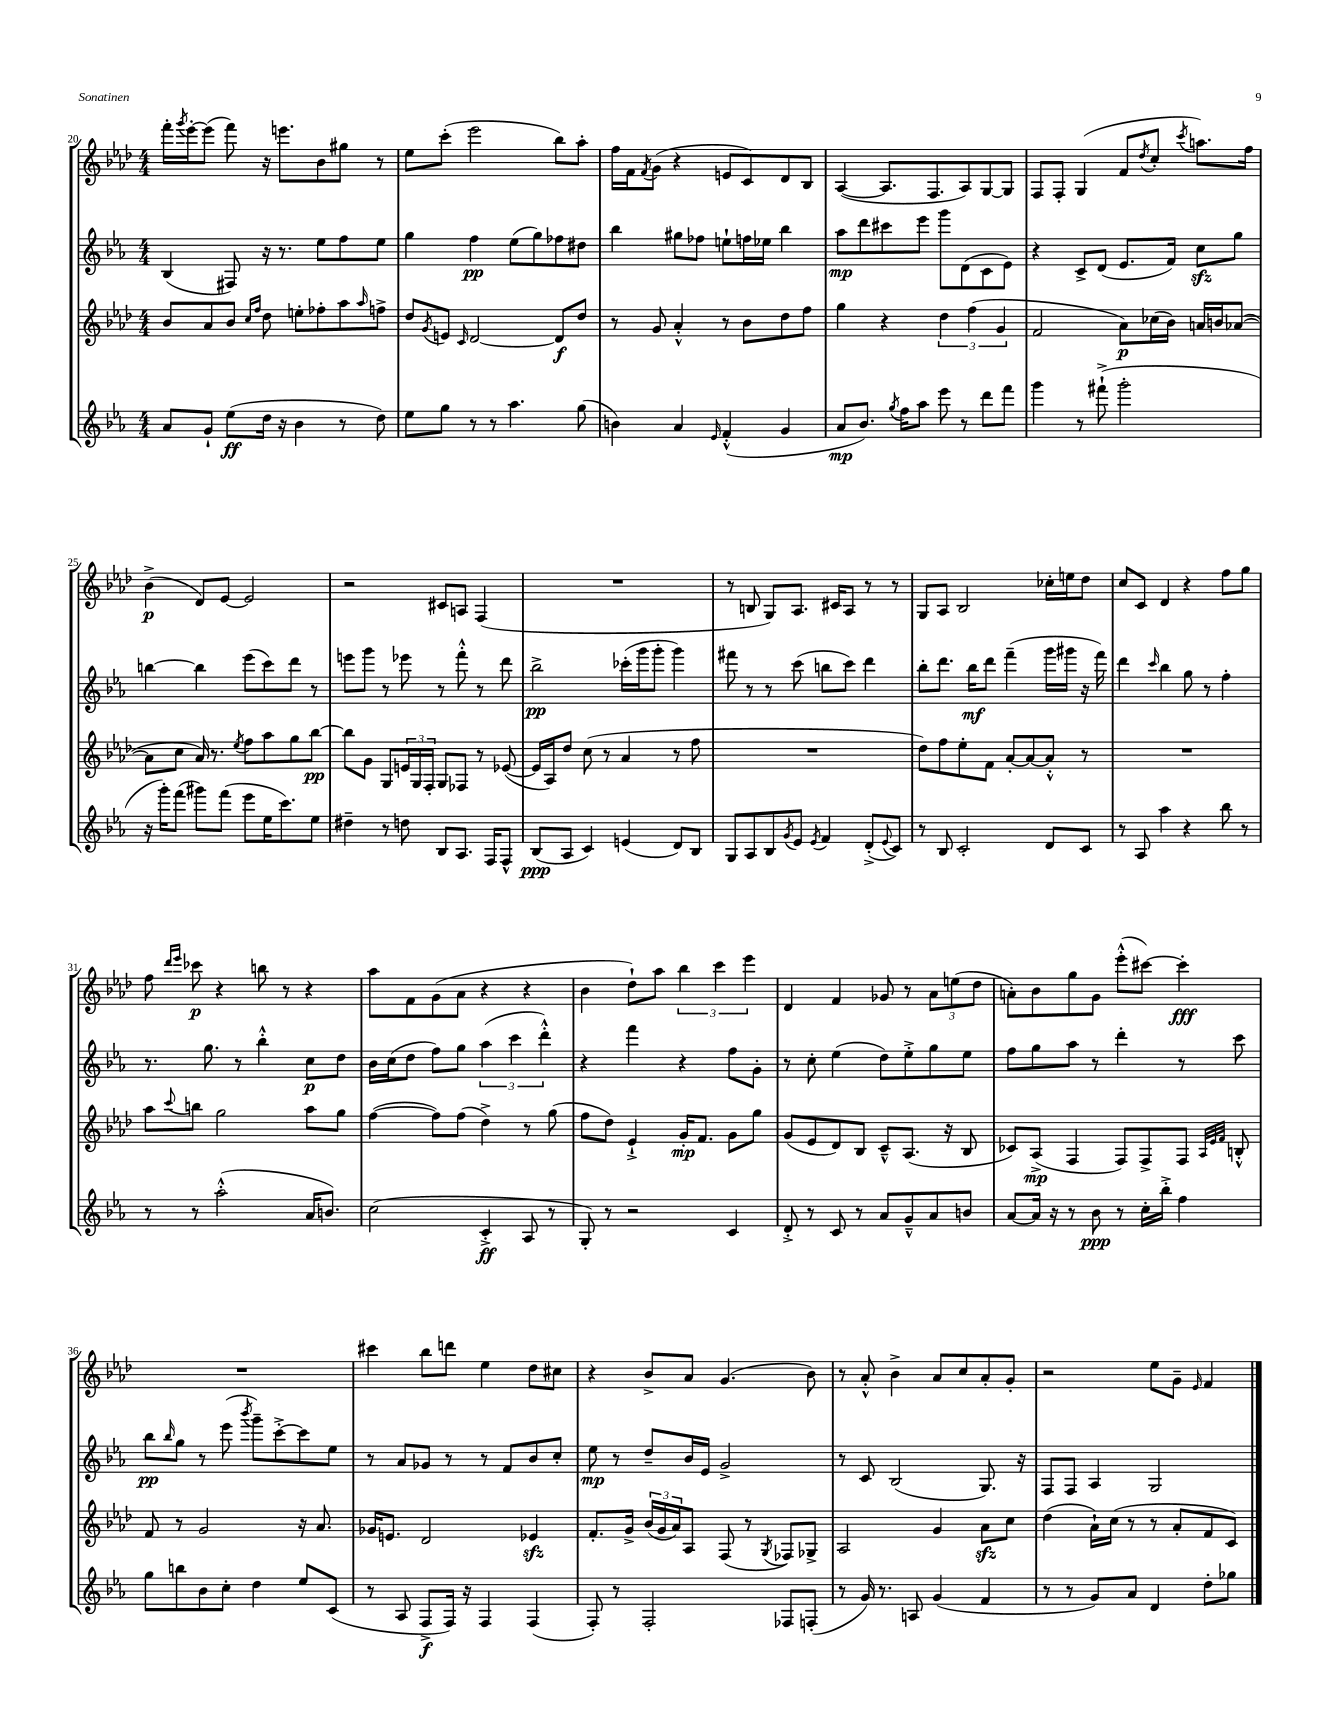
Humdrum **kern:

**kern	**kern	**kern	**kern
*staff4	*staff3	*staff2	*staff1
*clefG2	*clefG2	*clefG2	*clefG2
*k[b-e-a-]	*k[b-e-a-d-]	*k[b-e-a-]	*k[b-e-a-d-]
*M4/4	*M4/4	*M4/4	*M4/4
8a-	8b-	(4B-	16fff'
.	.	.	8qggg
.	.	.	[16eee-'
8g`	8a-	.	(8eee-]
(8ee-	8b-	8F#)	8fff)
.	16qqcc	.	.
.	16qqff	.	.
16dd	8dd-	16r	16r
16r	.	8.r	8.eee
4b-	8ee'	.	.
.	8ff-'	8ee-	8b-
8r	8aa-	8ff	8gg#
.	16qqaa-	.	.
8dd)	8ff^	8ee-	8r
=	=	=	=
8ee-	8dd-	4gg	8ee-
.	8qg	.	.
8gg	8e	.	(8ccc'
.	16qqc	.	.
8r	[2d-	4ff	2eee-
8r	.	.	.
4.aa-	.	(8ee-	.
.	.	8gg)	.
.	8d-]	8ff-	8bb-)
(8gg	8dd-	8dd#	8aa-'
=	=	=	=
4b)	8r	4bb-	16ff
.	.	.	16f
.	.	.	8qf
.	8g	.	(8g
4a-	4a-'^^	8gg#	4r
.	.	8ff-	.
16qqe-	.	.	.
(4f'^^	8r	8ee`	8e
.	8b-	16ff	8c)
.	.	16ee-	.
4g	8dd-	4bb-	8d-
.	8ff	.	8B-
=	=	=	=
8a-	4gg	8aa-	([4A-
8.b-)	.	8ddd	.
.	4r	8ccc#	8.A-]
8qgg	.	.	.
16ff	.	.	.
8aa-	.	8eee-	.
.	.	.	8.F
8eee-	6dd-	8ggg	.
8r	.	(8d	8A-)
.	(6ff	.	.
8ddd	.	8c	[8G
.	6g	.	.
8fff	.	8e-)	8G]
=	=	=	=
4ggg	2f	4r	8F
.	.	.	8F'
8r	.	8c^	(4G
(8fff#`^	.	(8d	.
2ggg'	8a-)	8.e-	8f
.	.	.	8qdd-
.	(16cc-	.	8cc'
.	16b-)	16f)	.
.	.	.	8qccc
.	16a	8cc	8.aa)
.	16b	.	.
.	([8a-	8gg	.
.	.	.	16ff
=	=	=	=
16r	8a-]	[4bb	(4b-^
16ggg')	.	.	.
(8fff	8cc	.	.
8ggg#)	16a-)	4bb]	8d-)
.	8.r	.	.
(8fff	.	.	[8e-
.	8qee-	.	.
8eee-	8ff	(8eee-	2e-]
16ee-	8aa-	8ccc)	.
8.ccc)	.	.	.
.	8gg	8ddd	.
8ee-	[8bb-	8r	.
=	=	=	=
4dd#~	8bb-]	8eee	2r
.	8g	8ggg	.
8r	8G	8r	.
8dd	24e	8eee-	.
.	24G	.	.
.	24F'	.	.
8B-	8G	8r	8c#
8.A-	8F-	8fff'^^	8A
.	8r	8r	(4F
16F	.	.	.
8F^^	([8e-	8ddd	.
=	=	=	=
(8B-	16e-]	2bb-^	1r
.	16A-)	.	.
8A-	8dd-	.	.
4c)	(8cc	.	.
.	8r	.	.
(4e	4a-	(16ccc-'	.
.	.	16ggg	.
.	.	8ggg'	.
8d)	8r	4ggg)	.
8B-	8ff	.	.
=	=	=	=
8G	1r	8fff#	8r
8A-	.	8r	8B
8B-	.	8r	8G)
8qg	.	.	.
8e-	.	(8ccc	8.A-
8qe-	.	.	.
4f	.	8bb	.
.	.	.	16c#
.	.	8ccc)	8A-
(8d'^	.	4ddd	8r
8qqe-	.	.	.
8c)	.	.	8r
=	=	=	=
8r	8dd-)	8bb-'	8G
8B-	8ff	8.ddd	8A-
2c'	8ee-'	.	2B-
.	.	16bb-	.
.	8f	8ddd	.
.	[8a-'	(4fff~	.
.	8a-_	.	.
8d	8a-'^^]	16ggg	16cc-'
.	.	16ggg#	16ee
8c	8r	16r	8dd-
.	.	16fff)	.
=	=	=	=
8r	1r	4ddd	8cc
8A-	.	.	8c
.	.	16qqccc	.
4aa-	.	4bb-	4d-
4r	.	8gg	4r
.	.	8r	.
8bb-	.	4ff'	8ff
8r	.	.	8gg
=	=	=	=
8r	8aa-	8.r	8ff
.	.	.	16qqddd-
.	8qqccc	.	16qqeee-
8r	8bb	.	8ccc-
.	.	8.gg	.
(2aa-'^^	2gg	.	4r
.	.	8r	.
.	.	4bb-'^^	8bb
.	.	.	8r
16a-	8aa-	8cc	4r
8.b)	.	.	.
.	8gg	8dd	.
=	=	=	=
(2cc	([4ff	16b-	8aa-
.	.	(16cc	.
.	.	8dd	8f
.	8ff])	8ff)	(8g
.	(8ff	8gg	8a-
4c'^	4dd-^)	(6aa-	4r
.	.	6ccc	.
8A-	8r	.	4r
.	.	6ddd'^^)	.
8r	(8gg	.	.
=	=	=	=
8G')	8ff	4r	4b-
8r	8dd-)	.	.
2r	4e-`^	4fff	8dd-`)
.	.	.	8aa-
.	16g'	4r	6bb-
.	8.f	.	.
.	.	.	6ccc
4c	8g	8ff	.
.	.	.	6eee-
.	8gg	8g'	.
=	=	=	=
8d'^	(8g	8r	4d-
8r	8e-	8cc'	.
8c	8d-)	(4ee-	4f
8r	8B-	.	.
8a-	8c~^^	8dd)	8g-
8g~^^	(8.A-	8ee-'^	8r
8a-	.	8gg	12a-
.	16r	.	.
.	.	.	(12ee
8b	8B-	8ee-	.
.	.	.	12dd-
=	=	=	=
[8a-	8c-)	8ff	8a')
16a-]	(8A-^	8gg	8b-
16r	.	.	.
8r	4F	8aa-	8gg
8b-	.	8r	8g
8r	8F)	4ddd'	(8eee-'^^
16cc'	8F^	.	[8ccc#)
16bb-'^	.	.	.
4ff	8F	8r	4ccc#']
.	32qqA-	.	.
.	32qqe-	.	.
.	32qqf	.	.
.	8B'^^	8ccc	.
=	=	=	=
8gg	8f	8bb-	1r
.	.	16qqbb-	.
8bb	8r	8gg	.
8b-	2g	8r	.
8cc'	.	(8eee-	.
.	.	8qbbb-	.
4dd	.	8ggg~)	.
.	.	[8ccc'^	.
8ee-	16r	8ccc]	.
.	8.a-	.	.
(8c	.	8ee-	.
=	=	=	=
8r	16g-	8r	4ccc#
.	8.e	.	.
8A-	.	8a-	.
8F^	2d-	8g-	8bb-
16F)	.	8r	8ddd
16r	.	.	.
4F	.	8r	4ee-
.	.	8f	.
(4F	4e-	8b-	8dd-
.	.	8cc'	8cc#
=	=	=	=
8F')	8.f'	8ee-	4r
8r	.	8r	.
.	16g^	.	.
2F'	(24b-	8dd~	8b-^
.	24g	.	.
.	24a-)	.	.
.	8A-	16b-	8a-
.	.	16e-	.
.	(8F	2g^	(4.g
.	8r	.	.
.	8qG	.	.
8F-	8F-)	.	.
(8F'	8G-^	.	8b-)
=	=	=	=
8r	2A-	8r	8r
16g)	.	8c	8a-'^^
8.r	.	.	.
.	.	(2B-	4b-^
8A	.	.	.
(4g	4g	.	8a-
.	.	.	8cc
4f	8a-	8.G)	8a-'
.	8cc	.	8g'
.	.	16r	.
=	=	=	=
8r	(4dd-	8F	2r
8r	.	8F	.
8g)	16a-`)	4A-	.
.	(16cc	.	.
8a-	8r	.	.
4d	8r	2G	8ee-
.	8a-'	.	8g~
.	.	.	16qqe-
8dd'	8f	.	4f
8gg-	8c)	.	.
==	==	==	==
*-	*-	*-	*-
